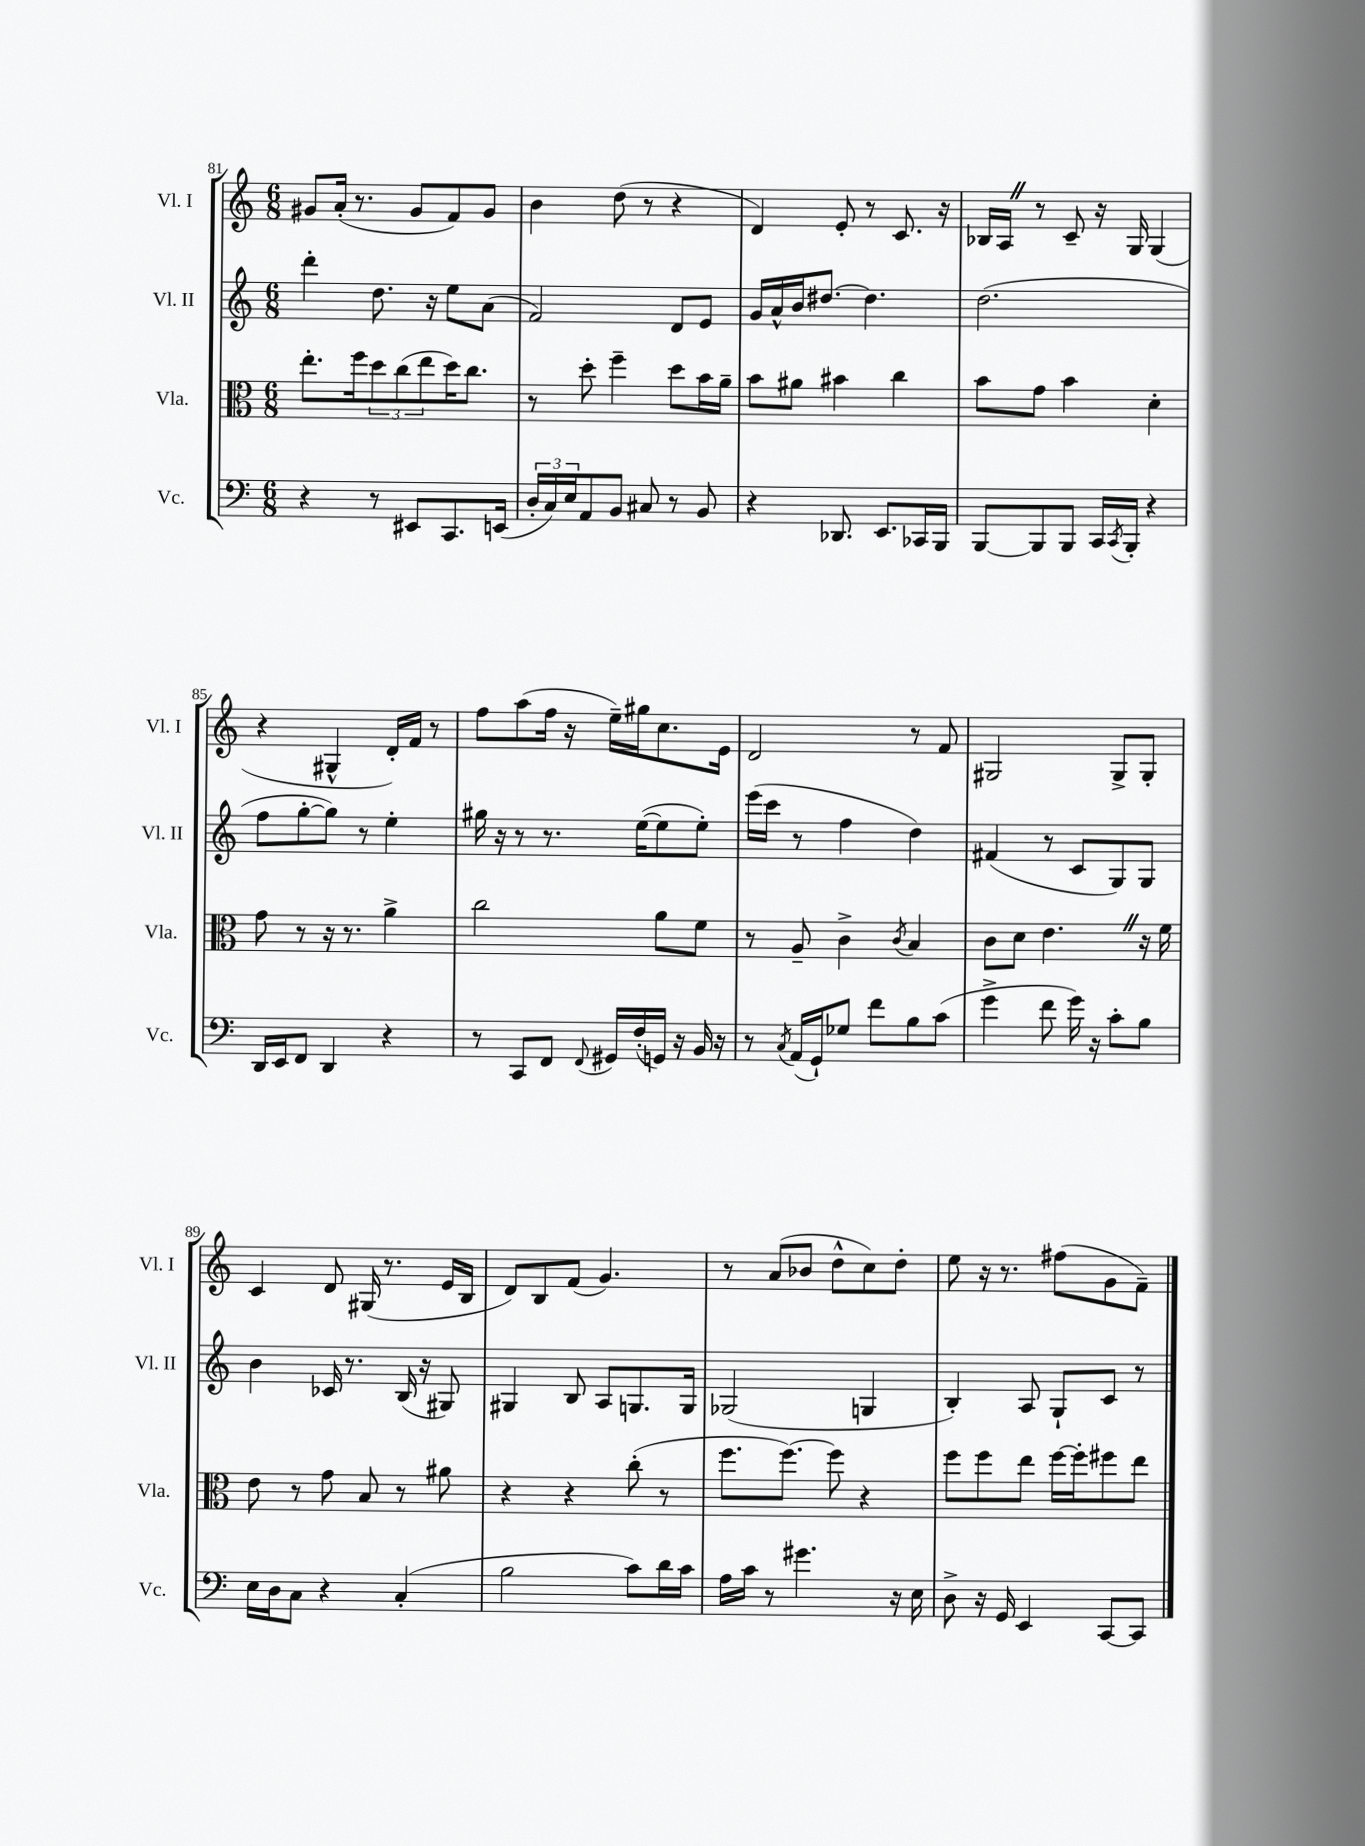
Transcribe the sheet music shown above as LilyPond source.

<<
\new StaffGroup <<
\new Staff = "s0" \with { instrumentName = "Vl. I" shortInstrumentName = "Vl. I" } {
    \clef treble \key c \major \numericTimeSignature \time 6/8
    gis'8 a'16-.( r8. gis'8 f'8) gis'8 |
    b'4 d''8( r8 r4 |
    d'4) e'8-. r8 c'8. r16 |
    bes16 a16 \once \override BreathingSign.text = \markup { \musicglyph "scripts.caesura.straight" } \breathe r8 c'8-- r16 g16 g4( |
    r4 gis4-^ d'16-.) f'16 r8 |
    f''8 a''8( f''16 r16 e''16--) gis''16 c''8. e'16 |
    d'2 r8 f'8 |
    gis2 gis8-> gis8-. |
    c'4 d'8 gis16( r8. e'16 b16 |
    d'8) b8 f'8( g'4.) |
    r8 a'8( bes'8 d''8-^ c''8) d''8-. |
    e''8 r16 r8. fis''8( g'8 f'8--) \bar "|." |
}
\new Staff = "s1" \with { instrumentName = "Vl. II" shortInstrumentName = "Vl. II" } {
    \clef treble \key c \major \numericTimeSignature \time 6/8
    d'''4-. d''8. r16 e''8 a'8( |
    f'2) d'8 e'8 |
    g'16 a'16-^ b'16 dis''8.~ dis''4. |
    d''2.( |
    f''8 g''8~-. g''8) r8 e''4-. |
    gis''16 r16 r8 r8. e''16~( e''8 e''8-.) |
    e'''16( c'''16 r8 f''4 d''4) |
    fis'4( r8 c'8 g8) g8 |
    b'4 ces'16 r8. b16( r16 gis8) |
    gis4 b8 a8 g8. g16 |
    ges2( g4 |
    b4-.) a8 g8-! c'8 r8 \bar "|." |
}
\new Staff = "s2" \with { instrumentName = "Vla." shortInstrumentName = "Vla." } {
    \clef alto \key c \major \numericTimeSignature \time 6/8
    e''8.-. f''16 \tuplet 3/2 { d''8 c''8( e''8 } d''16) c''8. |
    r8 d''8-. f''4-- d''8 b'16 a'16-- |
    b'8 ais'8 bis'4 c''4 |
    b'8 g'8 b'4 d'4-. |
    g'8 r8 r16 r8. a'4-> |
    c''2 a'8 f'8 |
    r8 a8-- c'4-> \acciaccatura { c'8 } b4 |
    c'8 d'8 e'4. \once \override BreathingSign.text = \markup { \musicglyph "scripts.caesura.straight" } \breathe r16 f'16 |
    e'8 r8 g'8 b8 r8 ais'8 |
    r4 r4 c''8-.( r8 |
    f''8. f''8.~) f''8 r4 |
    f''8 f''8 e''8 f''16~ f''16-. fis''8 e''8 \bar "|." |
}
\new Staff = "s3" \with { instrumentName = "Vc." shortInstrumentName = "Vc." } {
    \clef bass \key c \major \numericTimeSignature \time 6/8
    r4 r8 eis,8 c,8. e,16( |
    \tuplet 3/2 { d16-. c16) e16 } a,8 b,8 cis8 r8 b,8 |
    r4 des,8. e,8. ces,16 b,,16 |
    b,,8~ b,,8 b,,8 c,16 \acciaccatura { c,8 } b,,16-. r4 |
    d,16 e,16 f,8 d,4 r4 |
    r8 c,8 f,8 \appoggiatura { f,8 } gis,16 f16-.( g,16) r16 b,16 r16 |
    r8 \acciaccatura { c8 } a,16( g,16-!) ges8 f'8 b8 c'8( |
    g'4-> f'8 g'16) r16 c'8-. b8 |
    e16 d16 c8 r4 c4-.( |
    b2 c'8) d'16 c'16 |
    a16 c'16 r8 gis'4. r16 e16 |
    d8-> r16 g,16 e,4 c,8~ c,8 \bar "|." |
}
>>
>>
\layout { \context { \Score currentBarNumber = #81 } }
